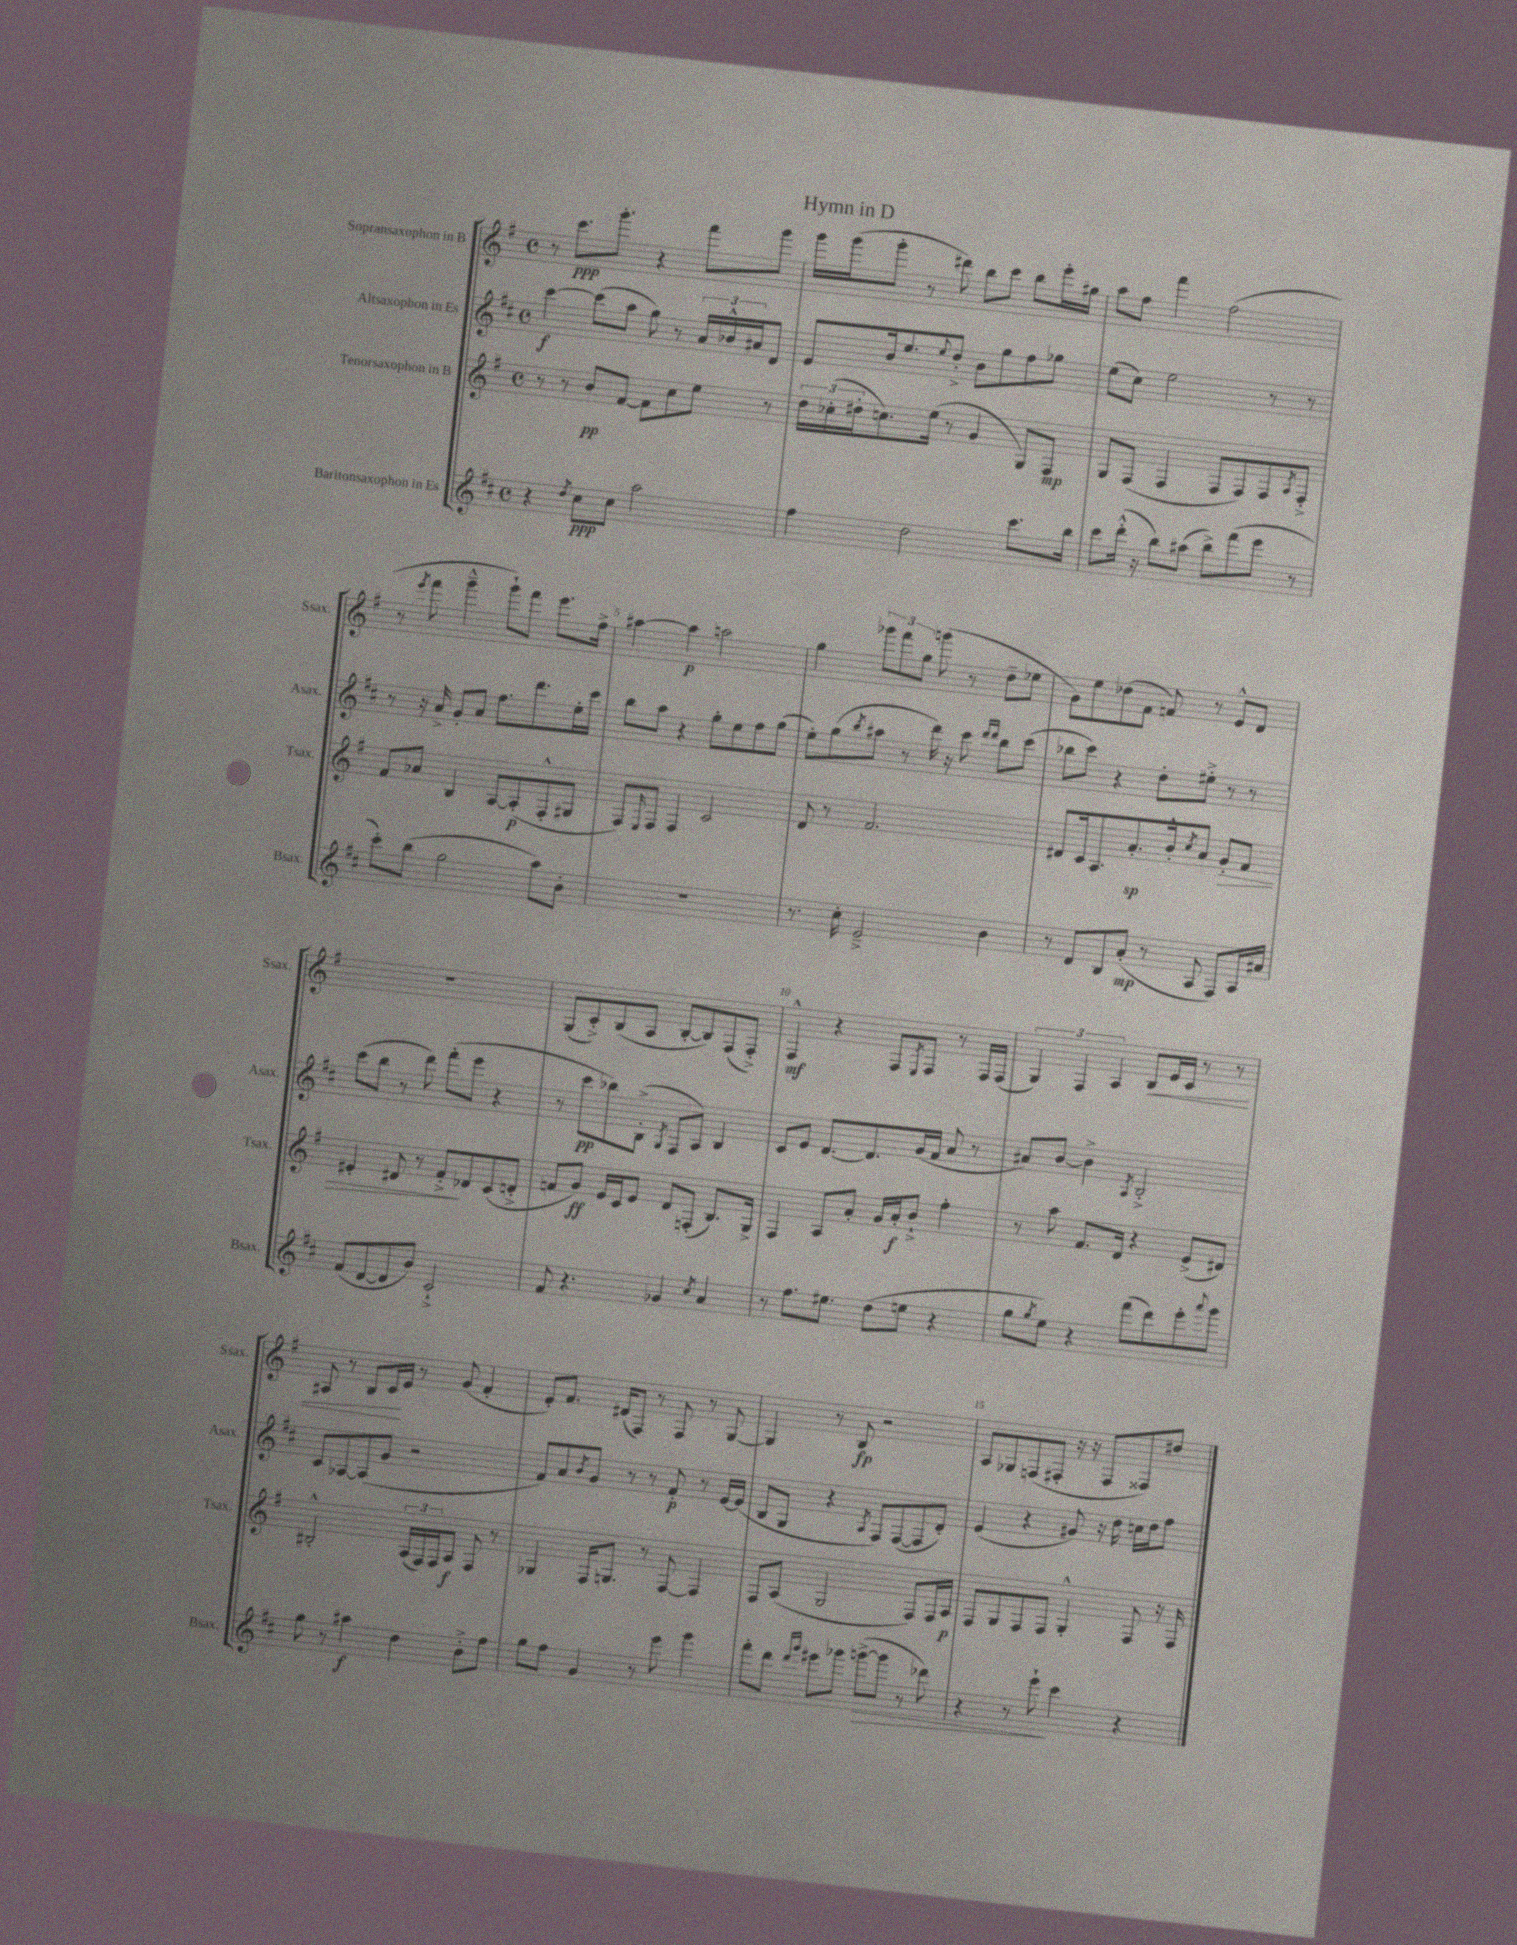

**kern	**kern	**kern	**kern
*staff4	*staff3	*staff2	*staff1
*clefG2	*clefG2	*clefG2	*clefG2
*k[f#c#]	*k[f#]	*k[f#c#]	*k[f#]
*M4/4	*M4/4	*M4/4	*M4/4
*met(c)	*met(c)	*met(c)	*met(c)
4r	8r	[4ccc#	8r
.	8r	.	8.ccc
8qdd	.	.	.
8cc#	8b	(8ccc#]	.
.	.	.	8.ggg'
8cc#	[8f#	8aa	.
2aa	8f#]	8gg)	4r
.	8cc	8r	.
.	8ee	24a	8fff#
.	.	24b-^^	.
.	.	24a#	.
.	8r	8d	8ggg
=	=	=	=
4ff#	24dd	8e	16ggg
.	(24cc-'	.	.
.	.	.	(16ggg
.	24dd#'	.	.
.	8.cc)	16b	8ggg'
.	.	8.ee	.
2dd	.	.	8r
.	(16ee	.	.
.	.	8qqee	.
.	8r	8dd'^	8ddd#)
.	4g	8b	8bb
.	.	8gg	8ccc
8.ccc#	8G)	8ff#	8bb
.	8F#	8gg-	16eee'
16bb	.	.	16gg#
=	=	=	=
8ccc#	8G	(8ee	8aa
(16ddd'^^	(8F#	8cc#)	8ff#
16r	.	.	.
8bb)	4F#	2ee	4fff#
(8aa#	.	.	.
8bb^)	8F#	.	(2ff#
(8fff#	8F#)	.	.
8eee	8F#	8r	.
.	8qA	.	.
8r	8F#'^	8r	.
=	=	=	=
8ccc#')	8f#	8r	8r
.	.	.	8qeee
(8bb	8a-	16r	8fff#
.	.	16a^	.
2gg	4B	8g'	4ggg~^^
.	.	8a	.
.	[8A	8.ff#	8ggg`)
.	(8A']	.	8fff#
.	.	8.ddd	.
8aa)	8F#'^^	.	8.eee
8b'	8G#	16ee'	.
.	.	16ccc#	16ff#^
=	=	=	=
1r	8F#)	8bb	[4aa#
.	16qqE	.	.
.	8F#	8aa	.
.	4F#	4r	4aa#]
.	2c	8gg'	2aa
.	.	8ee	.
.	.	8ff#	.
.	.	(8gg	.
=	=	=	=
8.r	8d	8ee')	4gg
.	8r	(8gg	.
16cc#'	.	.	.
.	.	8qbb	.
2e~^	2.f#	8aa#	12ggg-
.	.	.	12fff#
.	.	8r	.
.	.	.	12gg
.	.	16ddd)	(8ggg
.	.	16r	.
.	.	8ccc#	8r
.	.	16qqddd	.
.	.	16qqddd	.
4b	.	8bb	8dd~
.	.	(8ccc#	8ee-
=	=	=	=
8r	8d#	8bb-	8g)
8d	16c	8ccc#)	8ee
.	8.A	.	.
8B	.	4r	(8dd-
(8a'	8.a'	.	8f#
8r	.	8dd'	8f)
.	16b'^^	.	.
.	8qcc	.	.
8A	8a	8ee#'^	8r
8F#)	8g'	8r	8e^^
16A	8f#	8r	8d
16a#	.	.	.
=	=	=	=
(8f#	4e#'	(8ccc#	1r
[8d	.	8bb	.
8d]	8d#	8r	.
8b)	8r	8ddd)	.
2c#`^	8f#'^	(8fff#'	.
.	8d-	8eee	.
.	(8c	4r	.
.	8d'^	.	.
=	=	=	=
8f#	8f	8r	(8G
4.r	8g)	8ccc#	8c'^)
.	16e	8bb-)	(8B
.	16c	.	.
.	8e	(8B'^	8A
.	.	8qG	.
4g-	8d	8F#	[8B'
.	(8F'	8A)	8B])
8qcc#	.	.	.
4a	8.B)	4B	(8F#
.	.	.	8F#'^)
.	16G^	.	.
=	=	=	=
8r	4F#	8c#	4F#^^
8.ff#	.	8e	.
.	8A	[8.d	4r
8.ee#	.	.	.
.	8a'	.	.
.	.	8.d]	.
(8dd	16g	.	8F#
.	16a'	.	.
.	.	.	8qE
8ee	8b`^	(16g	8F#
.	.	16f#	.
4r	4ff#'	8a	8r
.	.	8r	16F#
.	.	.	(16F#
=	=	=	=
8gg	8r	8a#)	6G)
8qgg	.	.	.
8ee)	8aa	[8b	.
.	.	.	6F#
4r	8.f#	4b^]	.
.	.	.	6A
.	16d	.	.
.	.	8qA	.
(8fff#	4r	2B'^	8B
8ddd)	.	.	16e
.	.	.	16c
8eee'	(8e^	.	8r
8qqaaa	.	.	.
8ggg	8d#)	.	8r
=	=	=	=
8gg	2B#'^^	8c#	8A#
8r	.	[8A-	8r
4aa#	.	(8A-]	8B
.	.	8g	16c
.	.	.	16e
4dd	(24A	2r	8r
.	24F#)	.	.
.	24F#	.	.
.	8A	.	(8g
8b'^	8F#	.	4f#'
8ff#	8r	.	.
=	=	=	=
8gg	4G-	8f#)	8e')
8ff#	.	8a	8.f#
.	.	8qb	.
4g	16F#	8g	.
.	8.G	.	(16d#
.	.	8r	8F#)
8r	8r	8r	8r
8eee	[8F#	8f#'	8F#
4ggg	4F#]	8r	8r
.	.	[16e	[8G
.	.	(16e]	.
=	=	=	=
8fff#'	8F#	8B	4G]
8ddd	(8A	8G	.
16qqddd	.	.	.
16qqggg	.	.	.
8eee#	2G	4r	8r
8ggg-	.	.	8B
.	.	8qA	.
([8ggg^	.	8F#)	2r
8ggg]	.	([8F#	.
8r	8F#)	8F#]	.
8ddd-)	16F#	8d')	.
.	16A	.	.
=	=	=	=
4r	8F#	(4e	8A
.	8G	.	8G-
8r	8F#	4r	(8F
8eee`	8F#	.	8F#'
4ccc#	4G'^^	8g#)	16r
.	.	.	16r
.	.	16r	8F#
.	.	16dd	.
4r	8F#	16cc	8F##)
.	.	16dd	.
.	16r	8ff#	8dd#
.	16F#	.	.
==	==	==	==
*-	*-	*-	*-
